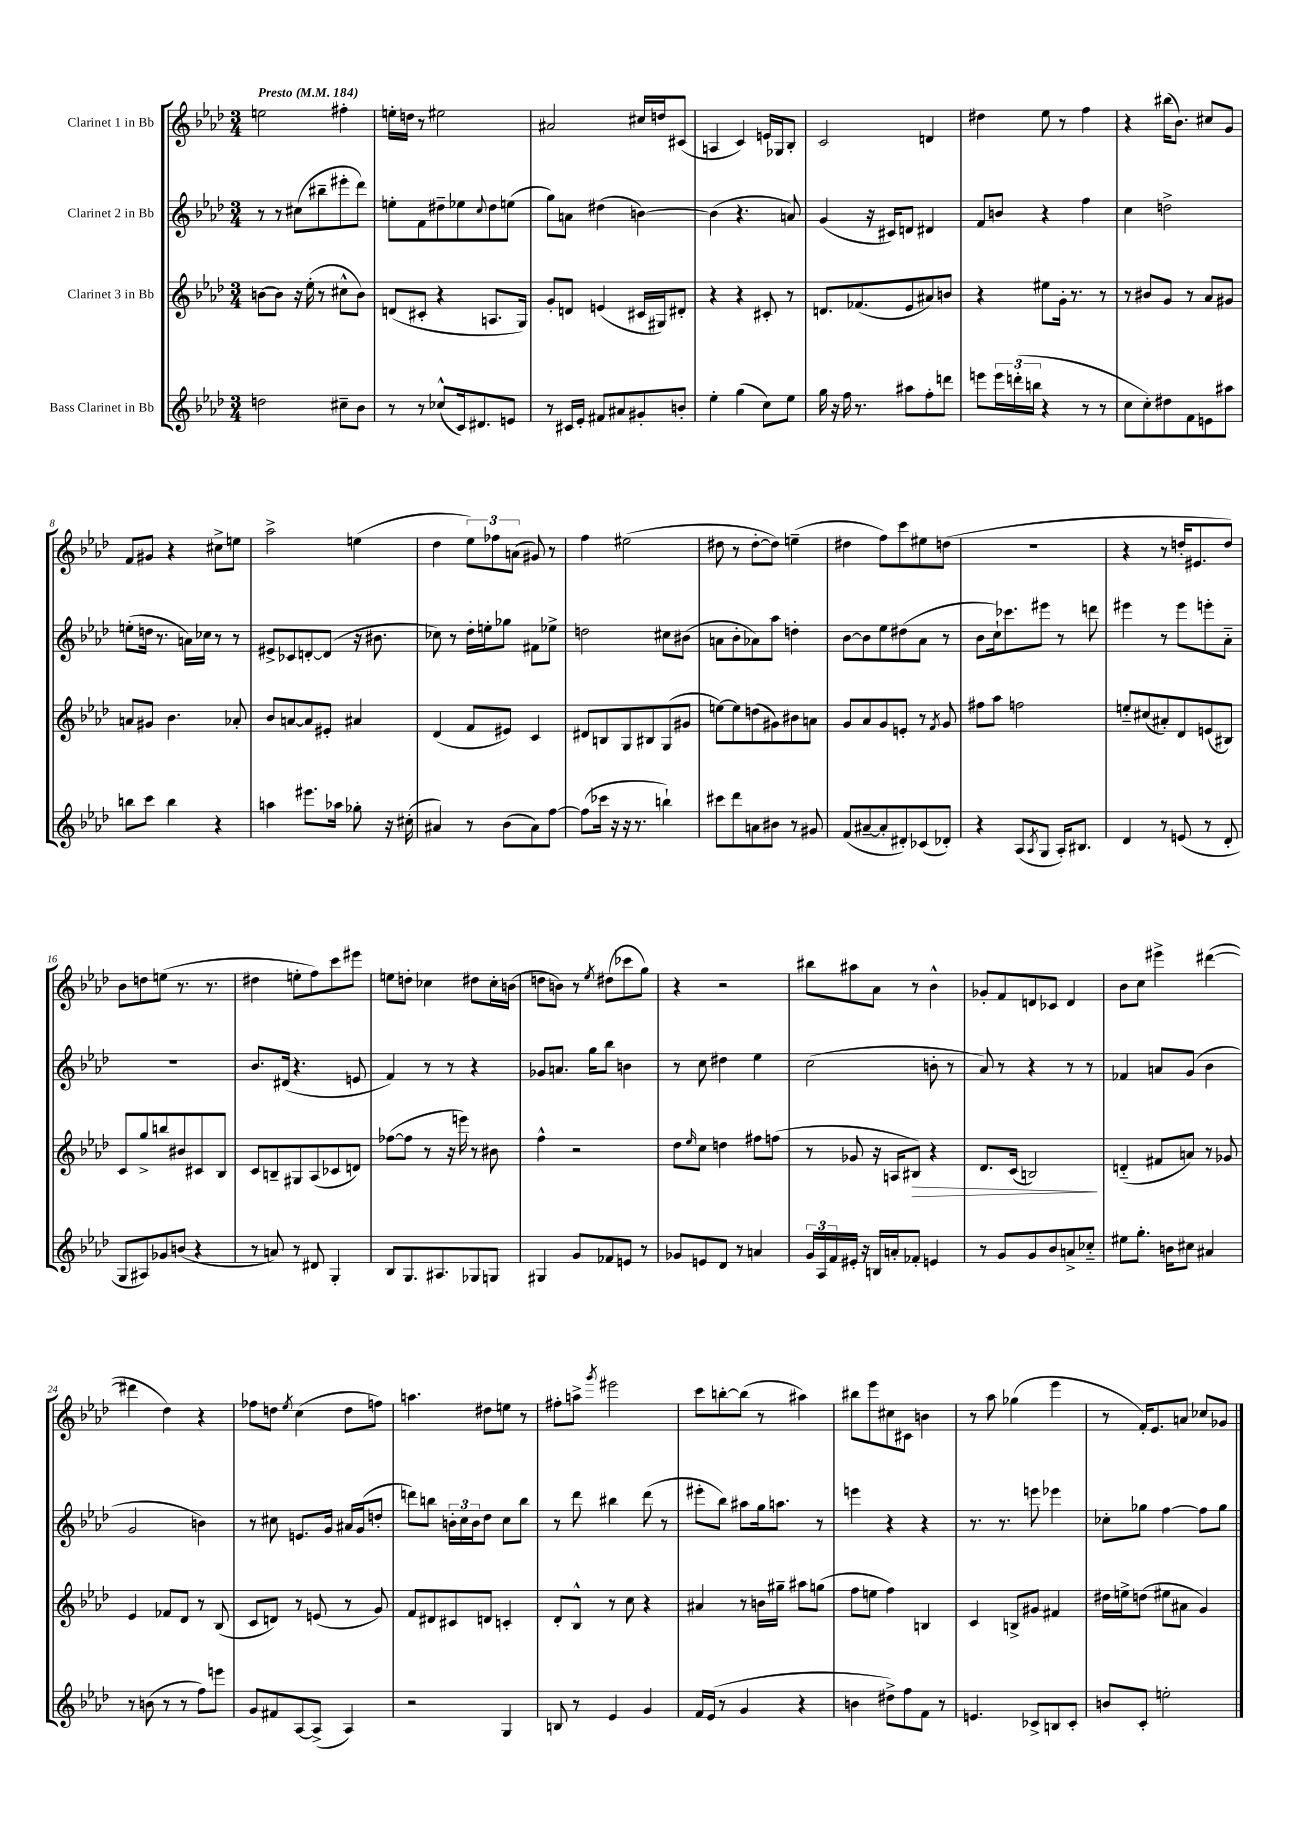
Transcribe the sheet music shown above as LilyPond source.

<<
\new StaffGroup <<
\new Staff = "s0" \with { instrumentName = "Clarinet 1 in Bb" } {
    \clef treble \key aes \major \numericTimeSignature \time 3/4 \tempo "Presto" 4 = 184
    e''2 fis''4-. |
    e''16-. d''16 r8 eis''2 |
    ais'2 cis''16 d''16 cis'8( |
    a4 c'4) e'16 ges16 bes8-. |
    c'2 d'4 |
    dis''4 ees''8 r8 f''4 |
    r4 bis''16( bes'8.) cis''8 g'8 |
    f'8 gis'8 r4 cis''8-> e''8 |
    aes''2-> e''4( |
    des''4 \tuplet 3/2 { ees''8) fes''8 a'8( } gis'8) r8 |
    f''4 eis''2( |
    dis''8 r8 dis''8~-. dis''8) e''4--( |
    dis''4 f''8) c'''8 eis''8 d''8( |
    R2. |
    r4 r8 d''16-. eis'8. d''8) |
    bes'8 d''8 e''8( r8. r8. |
    dis''4 e''8-. f''8) c'''8 eis'''8 |
    e''8 d''8-. ces''4 dis''8 ces''16-. b'16( |
    d''8 b'8) r8 \acciaccatura { ees''8 } dis''8( ces'''8 g''8) |
    r4 r2 |
    bis''8 ais''8 aes'8 r8 bes'4-^ |
    ges'8-. f'8 d'8 ces'8 d'4 |
    bes'8 c''8 eis'''4-> dis'''4~( |
    dis'''4 des''4) r4 |
    fes''8 d''8 \acciaccatura { ees''8 } c''4( d''8 f''8) |
    a''4. dis''8 e''8 r8 |
    fis''8-. a''8-> \acciaccatura { g'''8 } eis'''2 |
    c'''8 b''8~-. b''8( r8 ais''4) |
    bis''8 ees'''8 cis''8 cis'8 b'4 |
    r8 aes''8 ges''4( ees'''4 |
    r8 f'16-.) ees'8. a'8 ces''8 ges'8 \bar "|." |
}
\new Staff = "s1" \with { instrumentName = "Clarinet 2 in Bb" } {
    \clef treble \key aes \major \numericTimeSignature \time 3/4
    r8 r8 cis''8( bis''8-- eis'''8-. des'''8) |
    e''8-. f'8 dis''8-- ees''8 \appoggiatura { c''8 } dis''8 e''8( |
    g''8) a'8 dis''4( b'4~) |
    b'4( r4. a'8) |
    g'4( r16 cis'16) d'8 dis'4 |
    f'8 b'8 r4 f''4 |
    c''4 d''2-> |
    e''8-.( d''16 r8. a'16) ces''16 r8 r8 |
    eis'8-> ces'8 d'8~-. d'8( r16 bis'8. |
    ces''8) r8 des''16-. e''16-. ges''8 fis'8 ees''8-> |
    d''2 cis''8 bis'8( |
    a'8 bes'8-. aes'8) aes''8 d''4-. |
    bes'8~ bes'8 ees''8 dis''8( aes'8 r8 |
    bes'8 c''16-!) ces'''8. eis'''8 r8 d'''8 |
    eis'''4 r8 eis'''8 e'''8-. aes'8-_ |
    R2. |
    bes'8. dis'16( r4. e'8 |
    f'4) r8 r8 r4 |
    ges'8 a'8. g''16 bes''8 b'4 |
    r8 c''8 dis''4 ees''4 |
    c''2( b'8-. r8 |
    aes'8) r8 r4 r8 r8 |
    fes'4 a'8 g'8( bes'4 |
    g'2 b'4) |
    r8 cis''8 e'8. g'16 ais'16 g'16( d''8-. |
    d'''8) b''8 \tuplet 3/2 { b'16-. c''16 b'16 } des''8 c''8 b''8 |
    r8 des'''8 bis''4 des'''8( r8 |
    eis'''8-. bes''8) ais''8 g''16 a''8. r8 |
    e'''4 r4 r4 |
    r8. r8. e'''8 ees'''4 |
    ces''8-. ges''8 f''4~ f''8 ges''8 \bar "|." |
}
\new Staff = "s2" \with { instrumentName = "Clarinet 3 in Bb" } {
    \clef treble \key aes \major \numericTimeSignature \time 3/4
    b'8~ b'8 r16 ees''16-.( r8 cis''8-^ b'8) |
    d'8( cis'8-. r4 a8. g16) |
    g'8-. d'8 e'4( cis'16 gis16) dis'8-. |
    r4 r4 cis'8-. r8 |
    d'8. fes'8.( ees'8 ais'8) b'8 |
    r4 eis''8 g'16-. r8. r8 |
    r8 bis'8 g'8 r8 aes'8 gis'8 |
    a'8 gis'8 bes'4. aes'8-. |
    bes'8 a'8~ a'8 eis'8-. ais'4 |
    des'4( f'8 eis'8) c'4 |
    dis'8 b8 g8 bis8 g8( gis'8 |
    e''8~) e''8 d''8( gis'8) bis'8 a'8 |
    g'8 aes'8 g'8 e'8-. r8 \acciaccatura { f'8 } g'8 |
    fis''8 aes''8 f''2 |
    e''8-_ cis''8( ais'8-.) des'8 e'8( bis8) |
    c'8 g''8-> b''8 bis'8 cis'8 bes8 |
    c'8 b8-- gis8 aes8( ces'8 d'8) |
    fes''8~( fes''8 r8 r16 e'''16) r8 bis'8 |
    f''4-^ r2 |
    des''8 \grace { ees''16 } c''8 d''4 fis''8 f''8( |
    r8 ges'8 r16 a16 bis8\>) r4 |
    des'8. c'16( b2\!) |
    d'4-_( fis'8 a'8) r8 ges'8 |
    ees'4 fes'8 des'8 r8 bes8( |
    c'8 d'8) r8 e'8( r8 g'8) |
    f'8 dis'8 cis'8 d'8 c'4-. |
    des'8-. bes8-^ r8 c''8 r4 |
    ais'4 r8 b'16 gis''16-- ais''8 g''8( |
    f''8 e''8 f''4) b4 |
    c'4 b8-> gis'8 fis'4 |
    dis''16 e''16-> d''8( eis''8 ais'8 g'4) \bar "|." |
}
\new Staff = "s3" \with { instrumentName = "Bass Clarinet in Bb" } {
    \clef treble \key aes \major \numericTimeSignature \time 3/4
    d''2 cis''8-- bes'8 |
    r8 r8 ces''8-^( c'16) dis'8. e'8 |
    r8 cis'16 ees'16-. fis'8 ais'8 gis'8-. b'8-. |
    ees''4-. g''4( c''8) ees''8 |
    g''16 r16 f''16 r8. ais''8 f''8-. d'''8 |
    e'''8 \tuplet 3/2 { e'''16 d'''16-.( b''16 } r4 r8 r8 |
    c''8 c''8-.) dis''8 f'8 e'8 ais''8 |
    b''8 c'''8 b''4 r4 |
    a''4 eis'''8. aes''16 ges''8-. r16 cis''16-.( |
    ais'4) r8 bes'8( ais'8) f''8~ |
    f''8( ces'''16 r16 r16 r8. b''4-!) |
    cis'''8 des'''8 a'8 bis'8 r8 gis'8 |
    f'8( ais'8~-- ais'8-. dis'8-.) ces'8( des'8-.) |
    r4 aes8( \acciaccatura { aes8 } g8 aes16-.) bis8. |
    des'4 r8 e'8( r8 des'8-. |
    g8 ais8) ges'8 b'8( r4 |
    r8 a'8) r8 dis'8 g4-. |
    bes8 g8. ais8. ges8 g8 |
    gis4 g'8 fes'8 e'8 r8 |
    ges'8 e'8 des'8 r8 a'4 |
    \tuplet 3/2 { g'16 aes16 f'16 } eis'16-. r16 b16 a'16-. fes'8-. e'4 |
    r8 g'8 g'8 bes'8 a'8-> ces''8-_ |
    eis''8 g''8.-. b'16 cis''8 ais'4 |
    r8 b'8( r8 r8 f''8) e'''8 |
    g'8 fis'8 aes8~ aes8->( aes4) |
    r2 g4 |
    b8 r8 ees'4 g'4 |
    f'16 ees'16( r8 g'4 r4 |
    b'4 dis''8->) f''8 f'8 r8 |
    e'4. ces'8-> b8 ces'8-. |
    b'8 c'8-. e''2-. \bar "|." |
}
>>
>>
